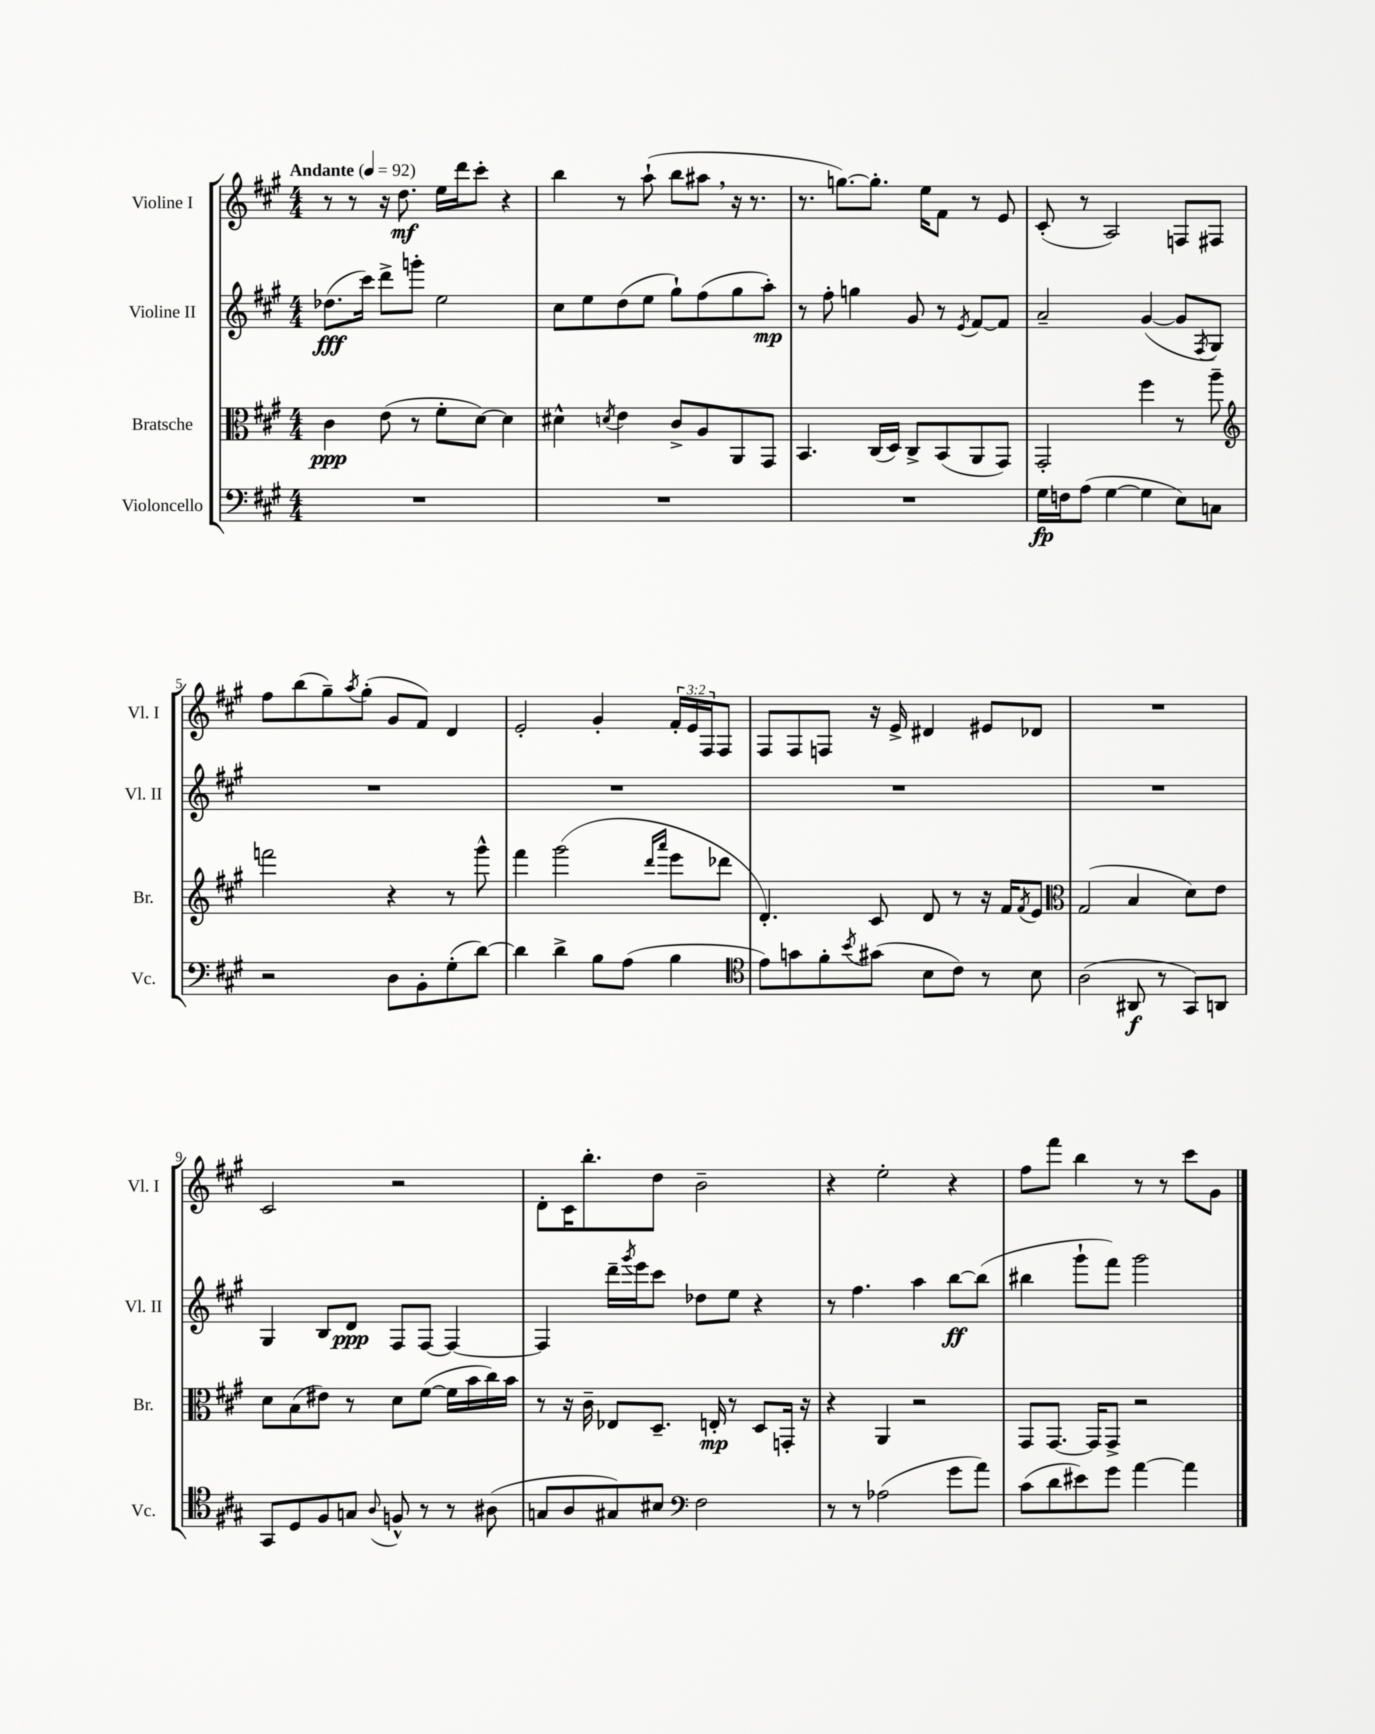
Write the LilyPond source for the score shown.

<<
\new StaffGroup <<
\new Staff = "s0" \with { instrumentName = "Violine I" shortInstrumentName = "Vl. I" } {
    \clef treble \key a \major \numericTimeSignature \time 4/4 \override Staff.TupletNumber.text = #tuplet-number::calc-fraction-text \tempo "Andante" 4 = 92
    r8 r8 r16 d''8.\mf e''16 d'''16 cis'''8-. r4 |
    b''4 r8 a''8-!( b''8 ais''8 \breathe r16 r8. |
    r8. g''8.~) g''8.-. e''16 fis'8 r8 e'8 |
    cis'8-.( r8 a2) f8 fis8 |
    fis''8 b''8( gis''8--) \acciaccatura { a''8 } gis''8-.( gis'8 fis'8) d'4 |
    e'2-. gis'4-. \tuplet 3/2 { fis'16-. e'16 fis16 } fis8 |
    fis8 fis8 f8 r16 e'16-> dis'4 eis'8 des'8 |
    R1 |
    cis'2 r2 |
    d'8-. cis'16 b''8.-. d''8 b'2-- |
    r4 e''2-. r4 |
    fis''8 fis'''8 b''4 r8 r8 cis'''8 gis'8 \bar "|." |
}
\new Staff = "s1" \with { instrumentName = "Violine II" shortInstrumentName = "Vl. II" } {
    \clef treble \key a \major \numericTimeSignature \time 4/4
    des''8.\fff( cis'''16) d'''8-> g'''8-. e''2 |
    cis''8 e''8 d''8( e''8 gis''8-!) fis''8( gis''8 a''8-.\mp) |
    r8 fis''8-. g''4 gis'8 r8 \acciaccatura { e'8 } fis'8~ fis'8 |
    a'2-- gis'4~( gis'8 \acciaccatura { fis8 } gis8) |
    R1 |
    R1 |
    R1 |
    R1 |
    gis4 b8 d'8\ppp fis8 fis8~ fis4~ |
    fis4 d'''16-- \acciaccatura { gis'''8 } e'''16 cis'''8 des''8 e''8 r4 |
    r8 fis''4. a''4 b''8~\ff b''8( |
    bis''4 gis'''8-! fis'''8) gis'''2 \bar "|." |
}
\new Staff = "s2" \with { instrumentName = "Bratsche" shortInstrumentName = "Br." } {
    \clef alto \key a \major \numericTimeSignature \time 4/4
    cis'4\ppp e'8( r8 fis'8-. d'8~) d'4 |
    dis'4-^ \acciaccatura { d'8 } e'4 cis'8-> a8 a,8 gis,8 |
    b,4. cis16( d16) cis8-> b,8( a,8 gis,8) |
    gis,2-. fis''4 r8 a''8-- |
    \clef treble f'''2 r4 r8 gis'''8-^ |
    fis'''4 gis'''2( \grace { d'''16 a'''16 } e'''8 des'''8 |
    d'4.-.) cis'8 d'8 r8 r16 fis'16 \acciaccatura { fis'8 } e'8 |
    \clef alto gis2( b4 d'8) e'8 |
    d'8 b8( eis'8) r8 d'8 fis'8~( fis'16 b'16 cis''16) b'16 |
    r8 r16 cis'16-- ees8 d8.-- e16-.\mp r8 d8 g,16-. r16 |
    r4 a,4 r2 |
    gis,8 gis,8.~ gis,16 gis,8-> r2 \bar "|." |
}
\new Staff = "s3" \with { instrumentName = "Violoncello" shortInstrumentName = "Vc." } {
    \clef bass \key a \major \numericTimeSignature \time 4/4
    R1 |
    R1 |
    R1 |
    gis16\fp f16 a8( gis4~ gis4 e8) c8 |
    r2 d8 b,8-. gis8-.( d'8~) |
    d'4 d'4-> b8 a8( b4 |
    \clef tenor e'8) g'8 fis'8-. \acciaccatura { b'8 } gis'8( b8 cis'8) r8 b8 |
    a2( ais,8\f r8 gis,8) a,8 |
    gis,8 d8 fis8 g8 \appoggiatura { a8 } f8-^ r8 r8 ais8( |
    g8 a8 gis8) bis8 \clef bass fis2 |
    r8 r8 aes2( gis'8 a'8) |
    cis'8( d'8 eis'8) gis'8 a'4~ a'4 \bar "|." |
}
>>
>>
